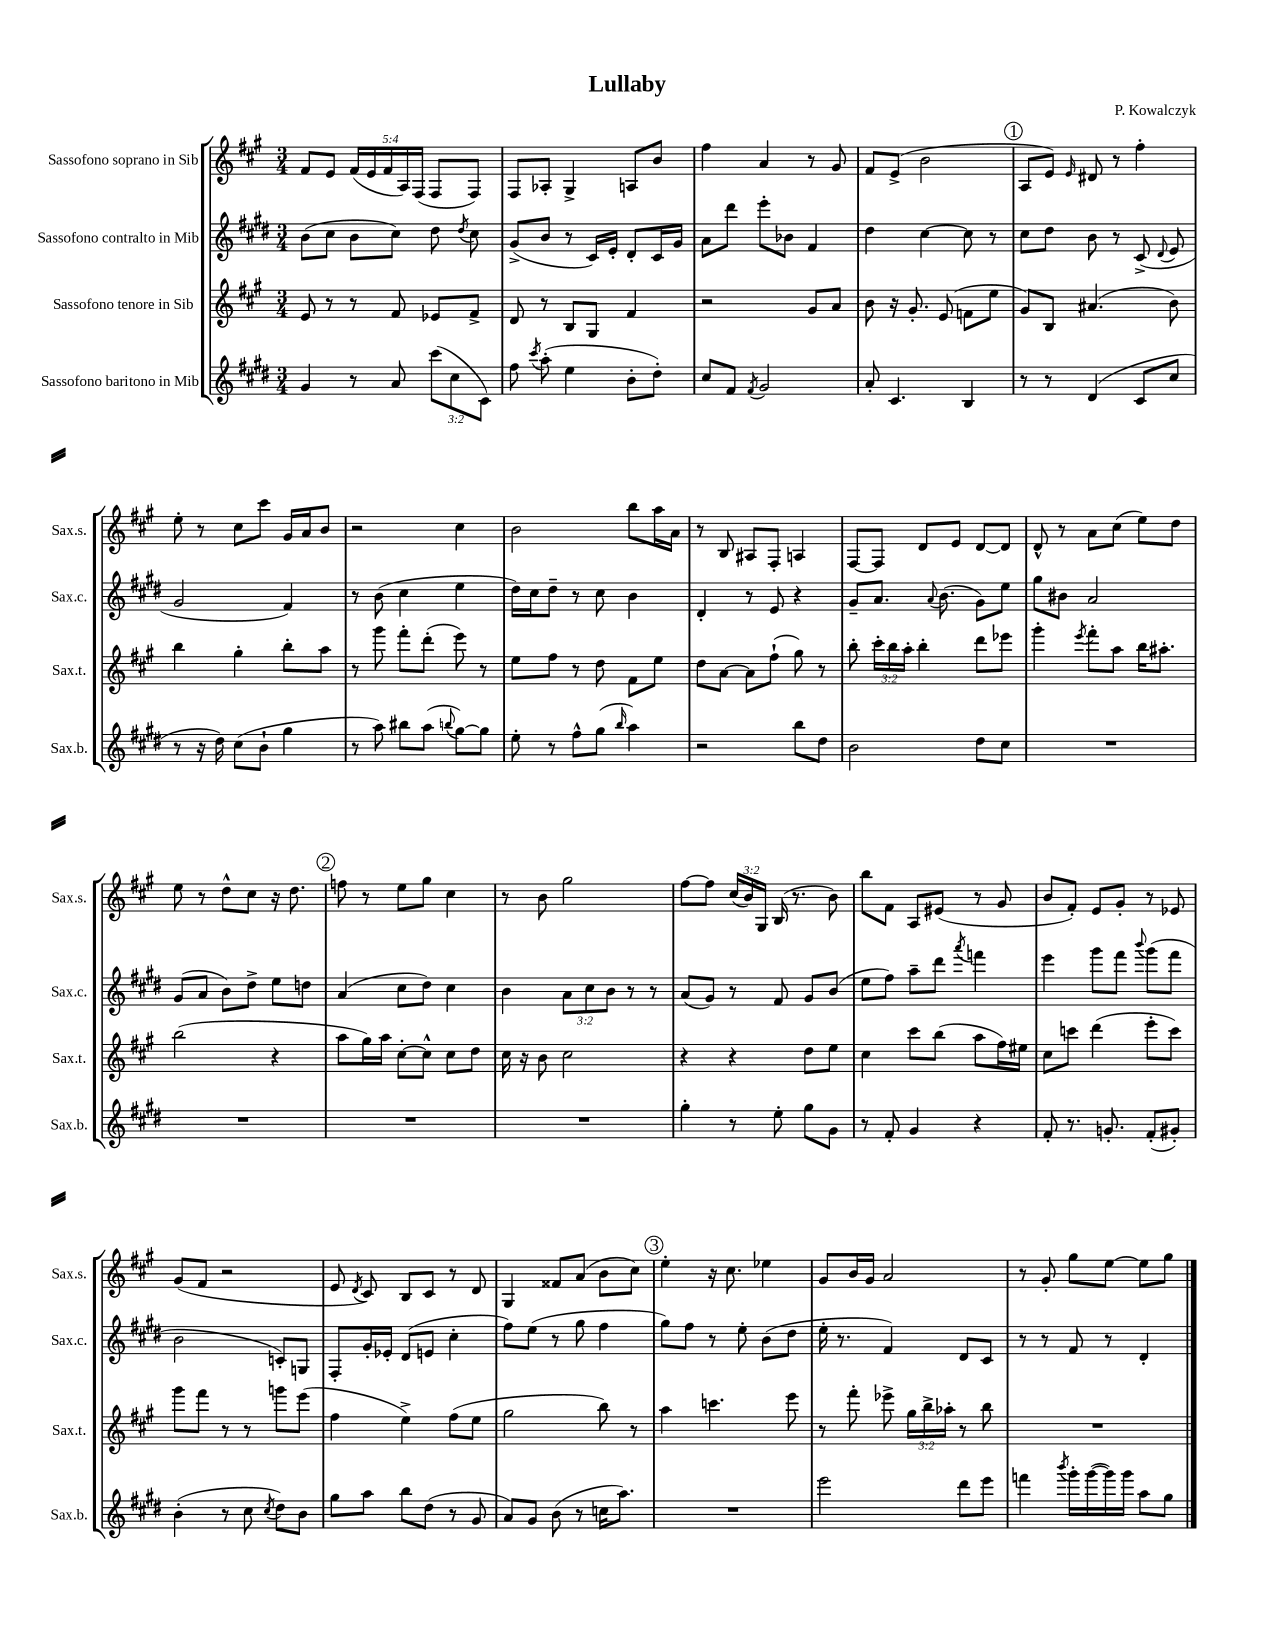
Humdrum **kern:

**kern	**kern	**kern	**kern
*staff4	*staff3	*staff2	*staff1
*clefG2	*clefG2	*clefG2	*clefG2
*k[f#c#g#d#]	*k[f#c#g#]	*k[f#c#g#d#]	*k[f#c#g#]
*M3/4	*M3/4	*M3/4	*M3/4
4g#	8e	(8b	8f#
.	8r	8cc#	8e
8r	8r	8b	(20f#
.	.	.	20e
.	.	.	20f#
8a	8f#	8cc#)	.
.	.	.	20A)
.	.	.	(20F#
(12ccc#	8e-	8dd#	8F#
12cc#	.	.	.
.	.	8qdd#	.
.	8f#^	8cc#	8F#)
12c#)	.	.	.
=	=	=	=
8ff#	8d	(8g#^	8F#
8qccc#	.	.	.
(8aa'	8r	8b	8A-'
4ee	8B	8r	4G#^
.	8G#	16c#)	.
.	.	16e'	.
8b'	4f#	8d#'	8A
8dd#')	.	16c#	8b
.	.	16g#	.
=	=	=	=
8cc#	2r	8a	4ff#
8f#	.	8ddd#	.
8qf#	.	.	.
2g#	.	8eee'	4a
.	.	8b-	.
.	8g#	4f#	8r
.	8a	.	8g#
=	=	=	=
8a'	8b	4dd#	8f#
4.c#	16r	.	(8e^
.	8.g#'	.	.
.	.	[4cc#	2b
.	(8e	.	.
4B	8f	8cc#]	.
.	8ee	8r	.
=	=	=	=
8r	8g#)	8cc#	8A
8r	8B	8dd#	8e)
.	.	.	16qqe
(4d#	(4.a#	8b	8d#
.	.	8r	8r
8c#	.	(8c#^	4ff#'
.	.	8qqd#	.
8cc#	8b)	8e	.
=	=	=	=
8r	4bb	2g#	8ee'
16r	.	.	8r
16dd#)	.	.	.
(8cc#	4gg#'	.	8cc#
8b`	.	.	8ccc#
4gg#	8bb'	4f#)	16g#
.	.	.	16a
.	8aa	.	8b
=	=	=	=
8r	8r	8r	2r
8aa)	8ggg#	(8b	.
8bb#	8fff#'	4cc#	.
(8aa	(8ddd'	.	.
8qqbb	.	.	.
[8gg#)	8eee)	4ee	4cc#
8gg#]	8r	.	.
=	=	=	=
8ee'	8ee	16dd#)	2b
.	.	16cc#	.
8r	8ff#	8dd#~	.
8ff#^^	8r	8r	.
(8gg#	8dd	8cc#	.
16qqbb	.	.	.
4aa)	8f#	4b	8bb
.	8ee	.	16aa
.	.	.	16a
=	=	=	=
2r	8dd	4d#'	8r
.	[8a	.	8B
.	8a]	8r	8A#
.	(8ff#`	8e	8F#'
8bb	8gg#)	4r	4A
8dd#	8r	.	.
=	=	=	=
2b	8bb'	8g#~	[8F#
.	24ccc#'	8.a	8F#]
.	24bb	.	.
.	24aa'	.	.
.	4bb'	.	8d
.	.	8qqa	.
.	.	(8.b	.
.	.	.	8e
8dd#	8ddd	8g#)	[8d
8cc#	8eee-	8ee	8d]
=	=	=	=
2.r	4ggg#'	8gg#	8d^^
.	.	8b#	8r
.	8qeee	.	.
.	8fff#'	2a	8a
.	8aa	.	(8cc#
.	16bb	.	8ee)
.	8.aa#'	.	.
.	.	.	8dd
=	=	=	=
2.r	(2bb	(8g#	8ee
.	.	8a	8r
.	.	8b)	8dd^^
.	.	8dd#^	8cc#
.	4r	8ee	16r
.	.	.	8.dd
.	.	8dd	.
=	=	=	=
2.r	8aa	(4a	8ff
.	16gg#)	.	8r
.	16aa	.	.
.	[8cc#'	8cc#	8ee
.	8cc#^^]	8dd#)	8gg#
.	8cc#	4cc#	4cc#
.	8dd	.	.
=	=	=	=
2.r	16cc#	4b	8r
.	16r	.	.
.	8b	.	8b
.	2cc#	12a	2gg#
.	.	12cc#	.
.	.	12b	.
.	.	8r	.
.	.	8r	.
=	=	=	=
4gg#'	4r	(8a	[8ff#
.	.	8g#)	8ff#]
8r	4r	8r	(24cc#
.	.	.	24b)
.	.	.	24G#
8ee'	.	8f#	(16B
.	.	.	8.r
8gg#	8dd	8g#	.
8g#	8ee	(8b	8b)
=	=	=	=
8r	4cc#	8ee	8bb
8f#'	.	8ff#)	8f#
4g#	8ccc#	8aa~	8A
.	(8bb	8ddd#	(8e#
.	.	8qaaa	.
4r	8aa	4fff	8r
.	16ff#)	.	8g#
.	16ee#	.	.
=	=	=	=
8f#'	8cc#	4eee	8b
8.r	8ccc	.	8f#')
.	(4ddd	8ggg#	8e
8.g'	.	.	.
.	.	8fff#	8g#'
.	.	8qqbbb	.
(8f#'	8eee'	(8ggg#	8r
8g#')	8ccc)	8fff#	8e-
=	=	=	=
(4b'	8ggg#	2b	(8g#
.	8fff#	.	8f#
8r	8r	.	2r
8cc#	8r	.	.
8qcc#	.	.	.
8dd#)	8ggg	8c')	.
8b	(8eee	8G	.
=	=	=	=
8gg#	4ff#	8F#'	8e
.	.	.	8qd
8aa	.	16g#'	8c#)
.	.	16e-'	.
8bb	4ee^)	(8d#	8B
(8dd#	.	8e	8c#
8r	(8ff#	4cc#'	8r
8g#	8ee	.	8d
=	=	=	=
8a)	2gg#	8ff#)	4G#
8g#	.	(8ee	.
(8b	.	8r	8f##
8r	.	8gg#	(8a
16cc	8bb)	4ff#	8b
8.aa)	.	.	.
.	8r	.	8cc#)
=	=	=	=
2.r	4aa	8gg#)	4ee'
.	.	8ff#	.
.	4.ccc	8r	16r
.	.	.	8.cc#
.	.	8ee'	.
.	.	(8b	4ee-
.	8eee	8dd#	.
=	=	=	=
2eee	8r	16ee'	8g#
.	.	8.r	.
.	8fff#'	.	16b
.	.	.	16g#
.	8eee-^	4f#)	2a
.	24gg#	.	.
.	24bb^	.	.
.	24aa-'	.	.
8ddd#	8r	8d#	.
8eee	8bb	8c#	.
=	=	=	=
4fff	2.r	8r	8r
.	.	8r	8g#'
8qbbb	.	.	.
16ggg#'	.	8f#	8gg#
([16ggg#	.	.	.
16ggg#])	.	8r	[8ee
16ggg#	.	.	.
8aa	.	4d#'	8ee]
8gg#	.	.	8gg#
==	==	==	==
*-	*-	*-	*-
